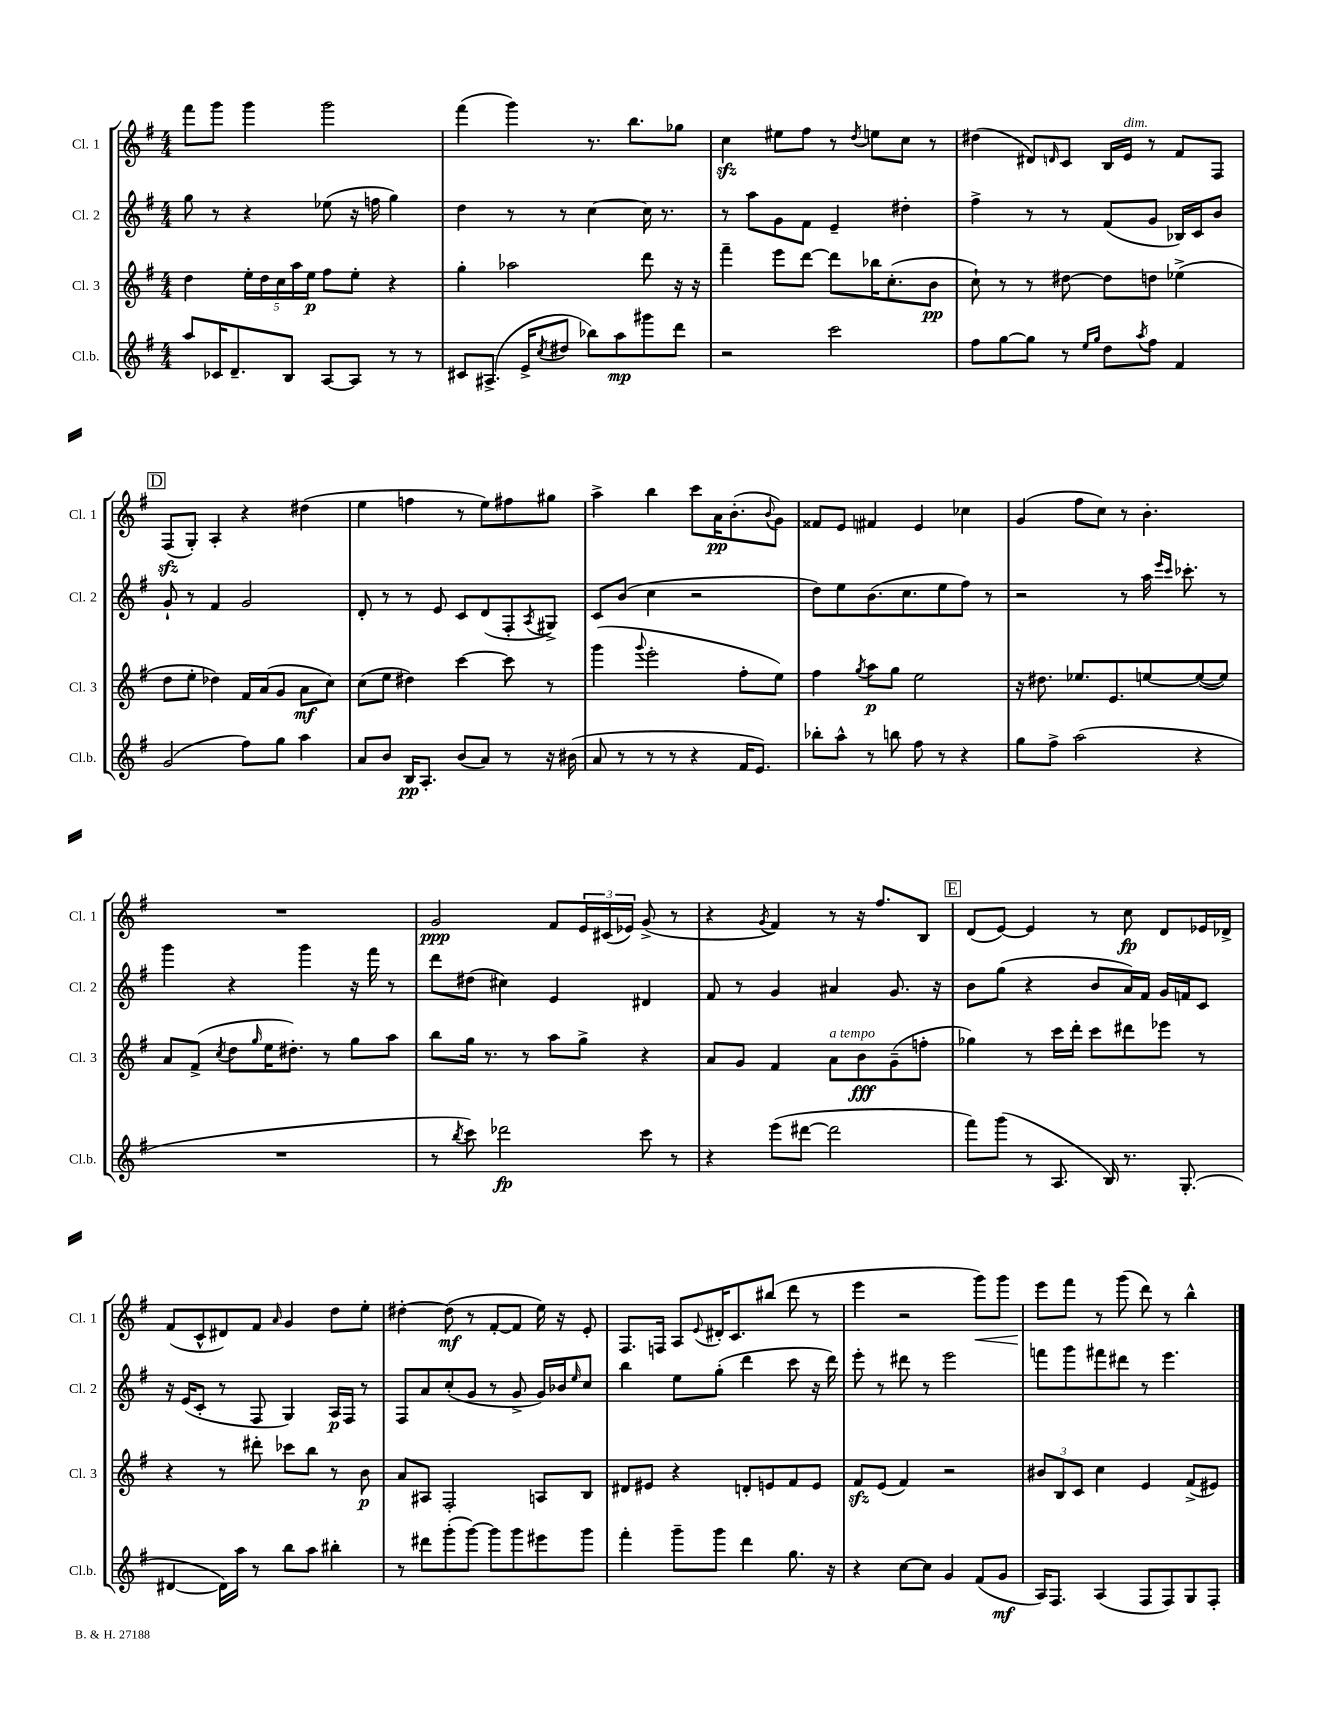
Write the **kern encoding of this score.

**kern	**dynam	**kern	**dynam	**kern	**dynam	**kern	**dynam
*part4	*part4	*part3	*part3	*part2	*part2	*part1	*part1
*staff4	*staff4	*staff3	*staff3	*staff2	*staff2	*staff1	*staff1
*I"Cl.b.	*	*I"Cl. 3	*	*I"Cl. 2	*	*I"Cl. 1	*
*I'Cl.b.	*	*I'Cl. 3	*	*I'Cl. 2	*	*I'Cl. 1	*
*clefG2	*	*clefG2	*	*clefG2	*	*clefG2	*
*k[f#]	*	*k[f#]	*	*k[f#]	*	*k[f#]	*
*M4/4	*	*M4/4	*	*M4/4	*	*M4/4	*
=24	=24	=24	=24	=24	=24	=24	=24
8aa/L	.	4dd\	.	8gg\	.	8fff#\L	.
16c-X/K	.	.	.	8r	.	8ggg\J	.
8.d~/	.	.	.	.	.	.	.
.	.	20ee'\LL	.	4r	.	4ggg\	.
.	.	20dd\	.	.	.	.	.
.	.	20cc\	.	.	.	.	.
8B/J	.	.	.	.	.	.	.
.	.	20aa\	.	.	.	.	.
.	.	20ee\JJ	p	.	.	.	.
[8A/L	.	8ff#\L	.	(8ee-X\	.	2ggg\	.
8A/J]	.	8ee'\J	.	16r	.	.	.
.	.	.	.	16ffn\	.	.	.
8r	.	4r	.	4gg\)	.	.	.
8r	.	.	.	.	.	.	.
=25	=25	=25	=25	=25	=25	=25	=25
8c#X/L	.	4gg'\	.	4dd\	.	(4fff#\	.
(8.A#X^/J	.	.	.	.	.	.	.
.	.	2aa-X\	.	8r	.	4ggg\)	.
16e^/KL	.	.	.	.	.	.	.
8qcc/	.	.	.	.	.	.	.
8dd#X/J	.	.	.	8r	.	.	.
8bb-X\L)	.	.	.	[4cc\	.	8.r	.
8aa\	mp	.	.	.	.	.	.
.	.	.	.	.	.	8.bb\L	.
8ggg#X\	.	8ddd\	.	16cc\]	.	.	.
.	.	.	.	8.r	.	.	.
8ddd\J	.	16r	.	.	.	8gg-X\J	.
.	.	16r	.	.	.	.	.
=26	=26	=26	=26	=26	=26	=26	=26
2r	.	4fff#~\	.	8r	.	4cczz\	.
.	.	.	.	8aa\L	.	.	.
.	.	8eee\L	.	8g\	.	8ee#X\L	.
.	.	[8ddd\J	.	8f#\J	.	8ff#\J	.
2ccc\	.	8ddd\L]	.	4e~/	.	8r	.
.	.	.	.	.	.	8qdd/	.
.	.	16bb-X\K	.	.	.	8een\L	.
.	.	(8.cc'\	.	.	.	.	.
.	.	.	.	4dd#X'\	.	8cc\J	.
.	.	8b\J	pp	.	.	8r	.
=27	=27	=27	=27	=27	=27	=27	=27
8ff#\L	.	8cc`\)	.	4ff#^\	.	(4dd#X\	.
[8gg\	.	8r	.	.	.	.	.
8gg\J]	.	8r	.	8r	.	8d#X/L)	.
.	.	.	.	.	.	16qqdn/	.
8r	.	[8dd#X\	.	8r	.	8c/J	.
16qqee/LL	.	.	.	.	.	.	.
16qqgg/JJ	.	.	.	.	.	.	.
8dd\L	.	8dd#\L]	.	(8f#/L	.	16B/LL	.
!	!	!	!	!	!	!LO:TX:a:i:t=dim.	!
.	.	.	.	.	.	16e/JJ	.
8qaa/	.	.	.	.	.	.	.
8ff#\J	.	8ddn\J	.	8g/J	.	8r	.
4f#/	.	(4ee-X^\	.	16B-X/LL)	.	8f#/L	.
.	.	.	.	16c/J	.	.	.
.	.	.	.	8b/J	.	8F#/J	.
!!LO:LB:g=z
!!LO:REH:place=s1:t=D
=28	=28	=28	=28	=28	=28	=28	=28
(2g/	.	8dd\L	.	8g`/	.	(8F#zz/L	.
.	.	8ee'\J	.	8r	.	8G'/J)	.
.	.	4dd-X\)	.	4f#/	.	4A'/	.
8ff#\L)	.	16f#/LL	.	2g/	.	4r	.
.	.	(16a/J	.	.	.	.	.
8gg\J	.	8g/J	.	.	.	.	.
4aa\	.	8a\L	mf	.	.	(4dd#X\	.
.	.	8cc\J)	.	.	.	.	.
=29	=29	=29	=29	=29	=29	=29	=29
8a/L	.	(8cc\L	.	8d'/	.	4ee\	.
8b/J	.	8ee\J	.	8r	.	.	.
16B/KL	pp	4dd#X\)	.	8r	.	4ffn\	.
8.A'/J	.	.	.	.	.	.	.
.	.	.	.	8e/	.	.	.
(8b/L	.	[4ccc\	.	8c/L	.	8r	.
8a/J)	.	.	.	(8d/	.	8ee\L)	.
8r	.	8ccc\]	.	8F#'/	.	8ff#X\	.
.	.	.	.	8qA/	.	.	.
16r	.	8r	.	8G#X^/J)	.	8gg#X\J	.
(16b#X\	.	.	.	.	.	.	.
=30	=30	=30	=30	=30	=30	=30	=30
8a/	.	(4ggg\	.	8c/L	.	4aa^\	.
8r	.	.	.	(8b/J	.	.	.
.	.	8qqggg/	.	.	.	.	.
8r	.	2eee'\	.	4cc\	.	4bb\	.
8r	.	.	.	.	.	.	.
4r	.	.	.	2r	.	8ccc\L	.
.	.	.	.	.	.	16a\K	pp
.	.	.	.	.	.	(8.b'\	.
16f#/KL	.	8ff#'\L	.	.	.	.	.
8.e/J)	.	.	.	.	.	.	.
.	.	.	.	.	.	8qqb/	.
.	.	8ee\J)	.	.	.	8g\J)	.
=31	=31	=31	=31	=31	=31	=31	=31
8bb-X'\L	.	4ff#\	.	8dd\L)	.	8f##X/L	.
8aa^^\J	.	.	.	8ee\	.	8e/J	.
.	.	8qgg/	.	.	.	.	.
8r	.	8aa\L	p	(8.b\	.	4f#X/	.
8bbn\	.	8gg\J	.	.	.	.	.
.	.	.	.	8.cc\	.	.	.
8ff#\	.	2ee\	.	.	.	4e/	.
8r	.	.	.	8ee\	.	.	.
4r	.	.	.	8ff#\J)	.	4cc-X\	.
.	.	.	.	8r	.	.	.
=32	=32	=32	=32	=32	=32	=32	=32
8gg\L	.	16r	.	2r	.	(4g/	.
.	.	8.dd#X\	.	.	.	.	.
8ff#^\J	.	.	.	.	.	.	.
(2aa\	.	8.ee-X/L	.	.	.	8ff#\L	.
.	.	.	.	.	.	8cc\J)	.
.	.	8.e/	.	.	.	.	.
.	.	.	.	8r	.	8r	.
.	.	[8een/	.	16aa\	.	4.b'\	.
.	.	.	.	16qqeee/LL	.	.	.
.	.	.	.	16qqccc/JJ	.	.	.
.	.	.	.	8.ccc-X'\	.	.	.
4r	.	(8ee/_	.	.	.	.	.
.	.	8ee/J])	.	8r	.	.	.
!!LO:LB:g=z
=33	=33	=33	=33	=33	=33	=33	=33
1r	.	8a/L	.	4ggg\	.	1r	.
.	.	(8f#^/J	.	.	.	.	.
.	.	8qcc/	.	.	.	.	.
.	.	8dd\L	.	4r	.	.	.
.	.	16qqgg/	.	.	.	.	.
.	.	16ee\K	.	.	.	.	.
.	.	8.dd#X'\J)	.	.	.	.	.
.	.	.	.	4ggg\	.	.	.
.	.	8r	.	.	.	.	.
.	.	8gg\L	.	16r	.	.	.
.	.	.	.	16fff#\	.	.	.
.	.	8aa\J	.	8r	.	.	.
=34	=34	=34	=34	=34	=34	=34	=34
8r	.	8bb\L	.	8ddd\L	.	2g/	ppp
8qbb/	.	.	.	.	.	.	.
8ccc\)	.	16gg\Jk	.	(8dd#X\J	.	.	.
.	.	8.r	.	.	.	.	.
2ddd-X\	fp	.	.	4cc#X\)	.	.	.
.	.	8r	.	.	.	.	.
.	.	8aa\L	.	4e/	.	8f#/L	.
.	.	8gg^\J	.	.	.	24e/L	.
.	.	.	.	.	.	(24c#X/	.
.	.	.	.	.	.	24e-X/JJ)	.
8ccc\	.	4r	.	4d#X/	.	(8g^/	.
8r	.	.	.	.	.	8r	.
=35	=35	=35	=35	=35	=35	=35	=35
4r	.	8a/L	.	8f#/	.	4r	.
.	.	8g/J	.	8r	.	.	.
.	.	.	.	.	.	8qg/	.
(8eee\L	.	4f#/	.	4g/	.	4f#/)	.
[8ddd#X\J	.	.	.	.	.	.	.
!	!	!LO:TX:a:i:t=a tempo	!	!	!	!	!
2ddd#\]	.	8a\L	.	4a#X/	.	8r	.
.	.	8b\	fff	.	.	16r	.
.	.	.	.	.	.	8.ff#/L	.
.	.	(8g~\	.	8.g/	.	.	.
.	.	8ffn'\J	.	.	.	8B/J	.
.	.	.	.	16r	.	.	.
!!LO:REH:place=s1:t=E
=36	=36	=36	=36	=36	=36	=36	=36
8fff#\L)	.	4gg-X\)	.	8b\L	.	(8d/L	.
(8ggg\J	.	.	.	(8gg\J	.	[8e/J)	.
8r	.	8r	.	4r	.	4e/]	.
8.A/	.	16ccc\LL	.	.	.	.	.
.	.	16ddd'\JJ	.	.	.	.	.
.	.	8ccc\L	.	8b/L	.	8r	.
16B/)	.	.	.	.	.	.	.
8.r	.	8ddd#X\	.	16a/L)	.	8cc\	fp
.	.	.	.	16f#/JJ	.	.	.
.	.	8eee-X\J	.	16g/LL	.	8d/L	.
(8.G'/	.	.	.	16fn/J	.	.	.
.	.	8r	.	8c/J	.	16e-X/L	.
.	.	.	.	.	.	16d-X^/JJ	.
!!LO:LB:g=z
=37	=37	=37	=37	=37	=37	=37	=37
[4d#X/	.	4r	.	16r	.	(8f#/L	.
.	.	.	.	(16e/KL	.	.	.
.	.	.	.	8c'/J	.	8c^^/	.
16d#\LL])	.	8r	.	8r	.	8d#X/)	.
16aa\JJ	.	.	.	.	.	.	.
8r	.	8ddd#X'\	.	8F#/	.	8f#/J	.
.	.	.	.	.	.	16qqa/	.
8bb\L	.	8ccc-X\L	.	4G/)	.	4g/	.
8aa\J	.	8bb\J	.	.	.	.	.
4bb#X'\	.	8r	.	16A/LL	p	8dd\L	.
.	.	.	.	16F#/JJ	.	.	.
.	.	8b\	p	8r	.	8ee'\J	.
=38	=38	=38	=38	=38	=38	=38	=38
8r	.	8a/L	.	8F#/L	.	[4dd#X'\	.
8ddd#X\L	.	8A#X/J	.	8a/	.	.	.
(8ggg'\	.	2F#'/	.	(8cc'/	.	(8dd#\]	mf
[8ggg\J)	.	.	.	8g/J	.	8r	.
8ggg\L]	.	.	.	8r	.	[8f#'/L	.
8ggg\	.	.	.	8g^/	.	8f#/J]	.
8eee#X\	.	8An/L	.	16g/LL)	.	16ee\)	.
.	.	.	.	16b-X/J	.	16r	.
.	.	.	.	16qqee/	.	.	.
8ggg\J	.	8B/J	.	8cc/J	.	8e'/	.
=39	=39	=39	=39	=39	=39	=39	=39
4fff#'\	.	8d#X/L	.	4bb\	.	8.F#/L	.
.	.	8e#X/J	.	.	.	.	.
.	.	.	.	.	.	16Fn/Jk	.
8ggg~\L	.	4r	.	8ee\L	.	8A/L	.
.	.	.	.	.	.	8qqe/	.
8ggg\J	.	.	.	(8gg'\J	.	16d#X'/K	.
.	.	.	.	.	.	8.c/	.
4ddd\	.	8dn'/L	.	4ddd\	.	.	.
.	.	8en/	.	.	.	(8bb#X/J	.
8.gg\	.	8f#/	.	8ccc\	.	8ddd\	.
.	.	8e/J	.	16r	.	8r	.
16r	.	.	.	16ddd\)	.	.	.
=40	=40	=40	=40	=40	=40	=40	=40
4r	.	8f#zz/L	.	8eee'\	.	4eee\	.
.	.	(8e/J	.	8r	.	.	.
[8cc\L	.	4f#/)	.	8ddd#X\	.	2r	.
8cc\J]	.	.	.	8r	.	.	.
4g/	.	2r	.	2eee\	.	.	.
!	!	!	!	!	!	!	!LO:HP:b
(8f#/L	.	.	.	.	.	8ggg\L)	<
8g/J	mf	.	.	.	.	8ggg\J	.
=41	=41	=41	=41	=41	=41	=41	=41
16A/KL)	.	12b#X/L	.	8fffn\L	.	8eee\L	.
8.F#/J	.	.	.	.	.	.	.
.	.	12B/	.	.	.	.	.
.	.	.	.	8ggg\	.	8fff#\J	[
.	.	12c/J	.	.	.	.	.
(4A/	.	4cc\	.	8fff#X\	.	8r	.
.	.	.	.	8ddd#X\J	.	(8ggg\	.
8F#/L	.	4e/	.	8r	.	8ddd\)	.
8F#/)	.	.	.	4.eee\	.	8r	.
8G/	.	(8f#^/L	.	.	.	4bb^^\	.
8F#'/J	.	8e#X/J)	.	.	.	.	.
==	==	==	==	==	==	==	==
*-	*-	*-	*-	*-	*-	*-	*-
